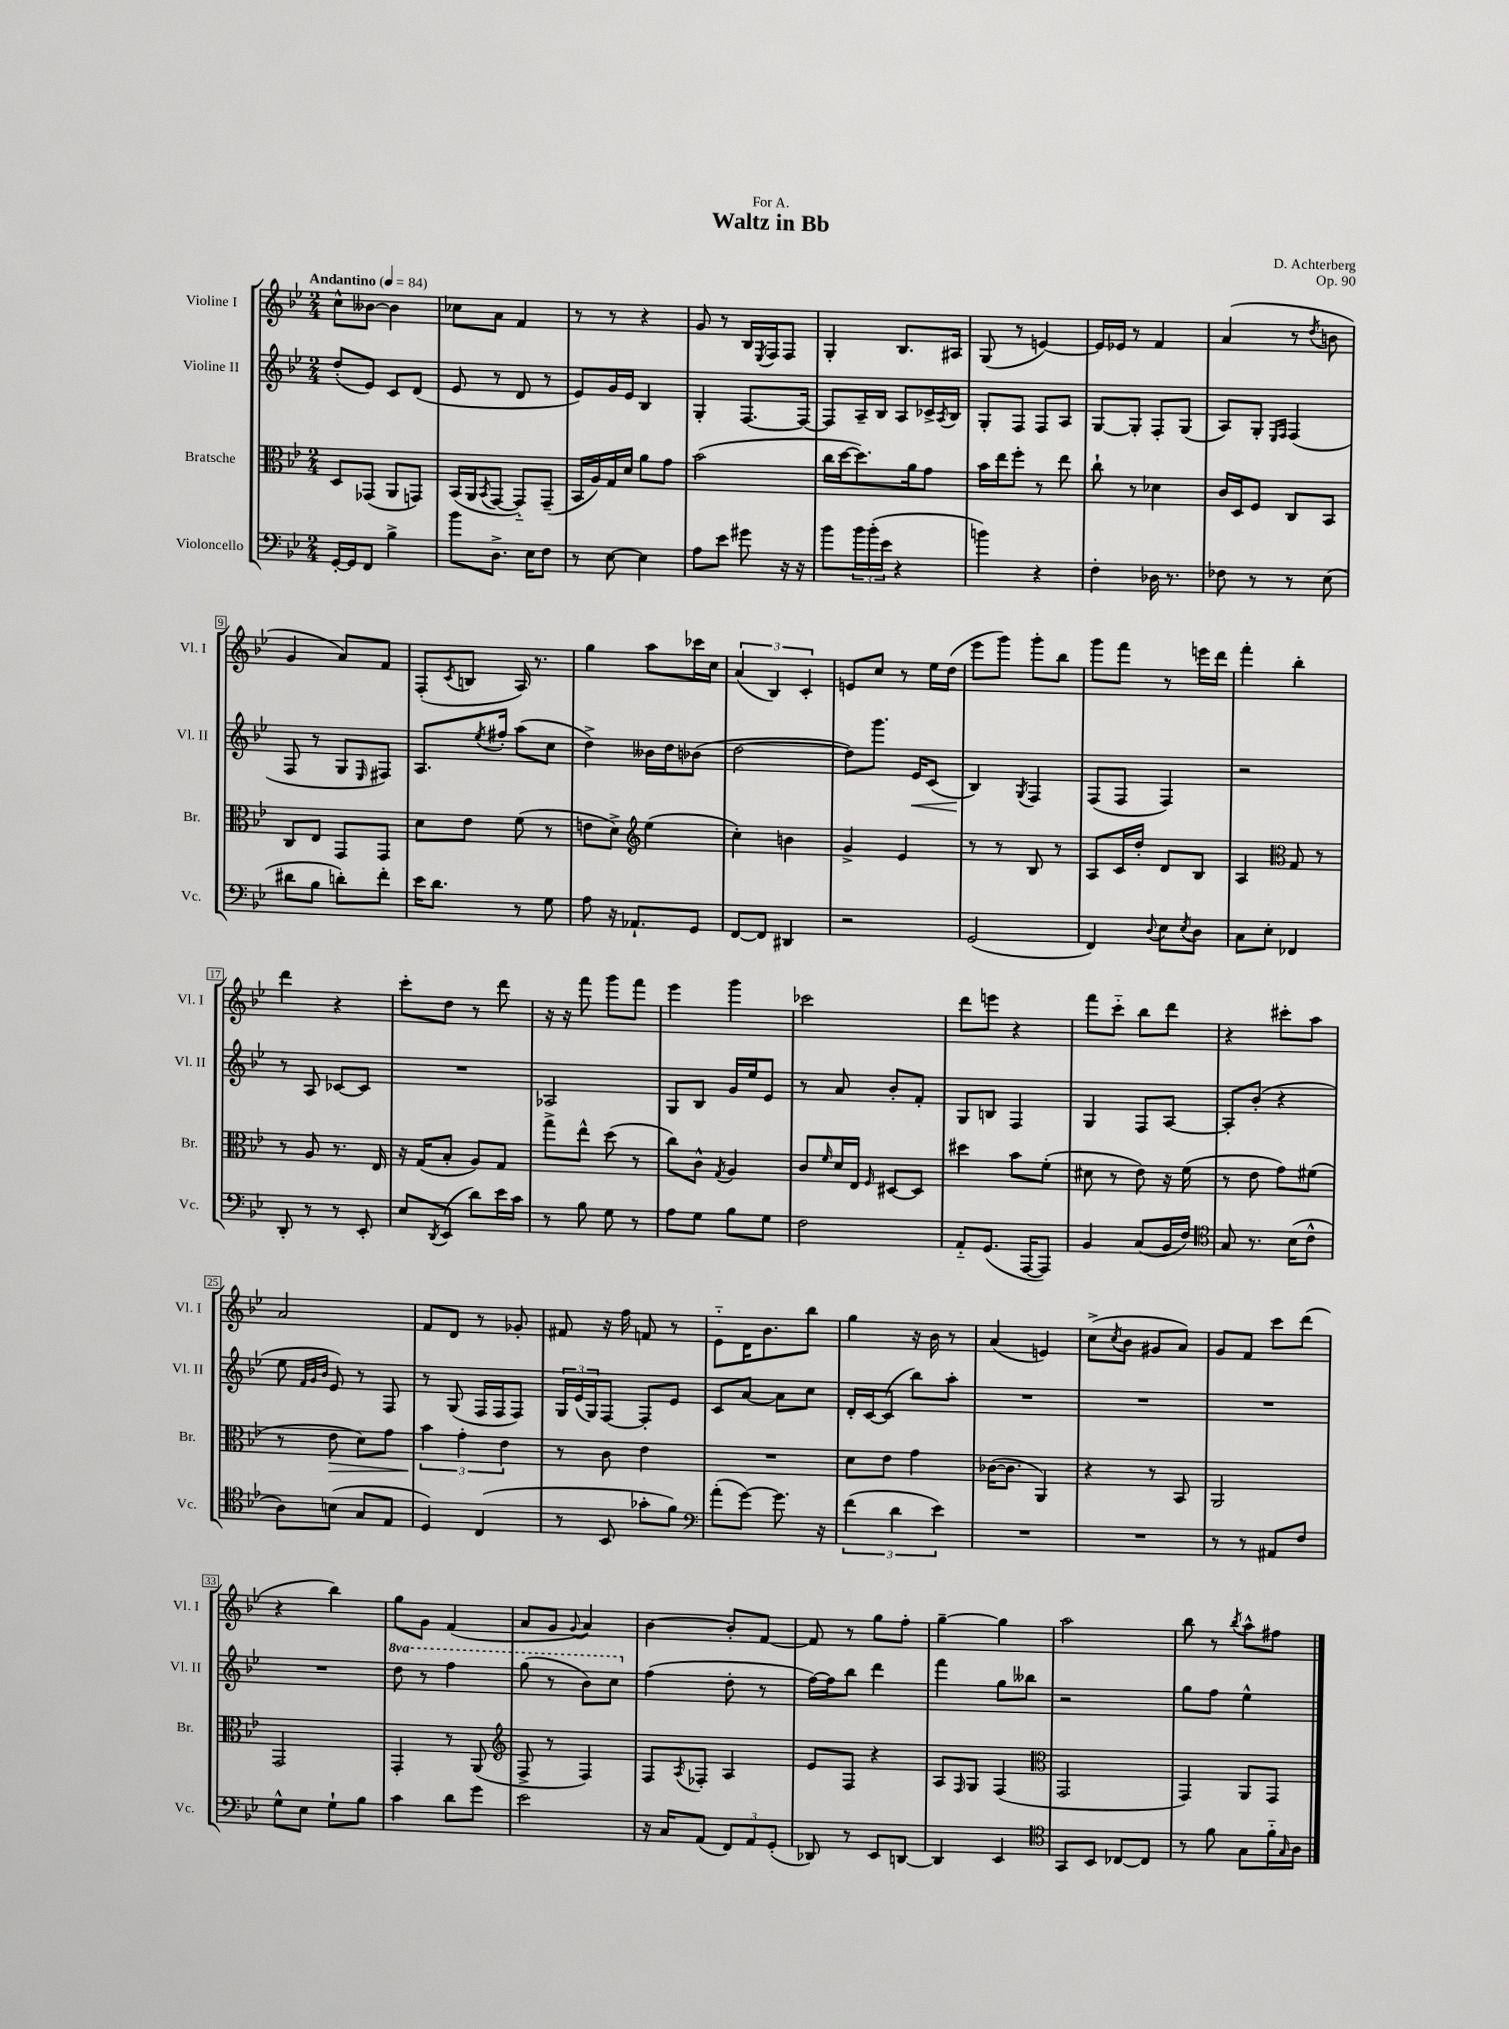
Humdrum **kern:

**kern	**kern	**dynam	**kern	**dynam	**kern
*part4	*part3	*part3	*part2	*part2	*part1
*staff4	*staff3	*staff3	*staff2	*staff2	*staff1
*I"Violoncello	*I"Bratsche	*	*I"Violine II	*	*I"Violine I
*I'Vc.	*I'Br.	*	*I'Vl. II	*	*I'Vl. I
*clefF4	*clefC3	*	*clefG2	*	*clefG2
*k[b-e-]	*k[b-e-]	*	*k[b-e-]	*	*k[b-e-]
*M2/4	*M2/4	*	*M2/4	*	*M2/4
*MM84	*MM84	*	*MM84	*	*MM84
=1	=1	=1	=1	=1	=1
!	!	!	!	!	!LO:TX:a:B:t=Andantino
[16GG'/LL	8D/L	.	(8dd'/L	.	8cc^^\L
16GG/J]	.	.	.	.	.
8FF/J	(8GG-X/J	.	8e-/J)	.	[8b--X\J
4B-^\	8AA/L	.	8c/L	.	4b--\]
.	8GGn/J)	.	(8d/J	.	.
=2	=2	=2	=2	=2	=2
8b-\L	(16BB-/LL	.	8e-/	.	8cc-X\L
.	16AA/J	.	.	.	.
.	8qBB-/	.	.	.	.
8.D^\J	[8GG/J	.	8r	.	8a\J
.	8GG/L])	.	8d/	.	4f/
16E-\KL	.	.	.	.	.
8F\J	(8GG~/J	.	8r	.	.
=3	=3	=3	=3	=3	=3
8r	16BB-/LL	.	8e-/L)	.	8r
.	16A/)	.	.	.	.
[8E-\	16G/	.	16g/L	.	8r
.	16d/JJ	.	16e-/JJ	.	.
4E-\]	8a\L	.	4B-/	.	4r
.	8g\J	.	.	.	.
=4	=4	=4	=4	=4	=4
8A\L	(2b-\	.	4G'/	.	8g/
8e-\J	.	.	.	.	8r
8g#X\	.	.	[8.F/L	.	16B-/LL
.	.	.	.	.	8qE-/
.	.	.	.	.	16F/J
16r	.	.	.	.	8F/J
16r	.	.	16F/Jk_	.	.
=5	=5	=5	=5	=5	=5
8b-\L	16cc\LL	.	8F/L]	.	4G'/
.	[16dd\J	.	.	.	.
24b-\L	8.dd\])	.	16A~/L	.	.
(24b-'\	.	.	.	.	.
.	.	.	16B-/JJ	.	.
24e-\JJ	.	.	.	.	.
4r	.	.	8A/L	.	8.B-/L
.	16a\k	.	.	.	.
.	8g\J	.	16c-X^/L	.	.
.	.	.	8qA/	.	.
.	.	.	16B-/JJ	.	16A#X/Jk
=6	=6	=6	=6	=6	=6
4bn\)	16b-\LL	.	8G'/L	.	(8G/
.	16ee-\J	.	.	.	.
.	8ff'\J	.	8F/J	.	8r
4r	8r	.	8F/L	.	[4en/)
.	8ee-\	.	8A/J	.	.
=7	=7	=7	=7	=7	=7
4F'\	8cc`\	.	[8G/L	.	16e/LL]
.	.	.	.	.	16e-X/JJ
.	8r	.	8G'/J]	.	8r
16D-X\	4d-X\	.	8F'/L	.	4f/
8.r	.	.	.	.	.
.	.	.	(8G/J	.	.
=8	=8	=8	=8	=8	=8
8F-X\	16c/LL	.	8A/L)	.	(4a/
.	16D/J	.	.	.	.
8r	8F/J	.	8G'/J	.	.
.	.	.	16qqE-/LL	.	.
.	.	.	16qqF/JJ	.	.
8r	8C/L	.	(4F/	.	8r
.	.	.	.	.	8qdd/
(8E-\	8BB-/J	.	.	.	8bn\
!!LO:LB:g=z
=9	=9	=9	=9	=9	=9
8d#X\L	8C/L	.	8F/	.	4g/
8B-\J	8E-/J	.	8r	.	.
8dn'\L)	8GG/L	.	8G/L	.	8a/L)
.	.	.	16qqE-/	.	.
8f'\J	8GG/J	.	8F#X/J)	.	8f/J
=10	=10	=10	=10	=10	=10
16e-\KL	8d\L	.	8.A/L	.	(8F'/L
8.d\J	.	.	.	.	.
.	.	.	.	.	8qc/
.	8e-\J	.	.	.	8Bn/J
.	.	.	8qee-/	.	.
.	.	.	16ff#X'/Jk	.	.
8r	(8f\	.	(8aa\L	.	16A/)
.	.	.	.	.	8.r
8G\	8r	.	8cc\J	.	.
=11	=11	=11	=11	=11	=11
8A\	8en\L	.	4dd^\)	.	4gg\
16r	8d^\J)	.	.	.	.
8.AA-X`/L	.	.	.	.	.
*	*clefG2	*	*	*	*
.	(4ee-\	.	16b--X\LL	.	8aa\L
.	.	.	16dd\J	.	.
8GG/J	.	.	(8b-X\J	.	16ccc-X\L
.	.	.	.	.	16cc\JJ
=12	=12	=12	=12	=12	=12
[8FF/L	4cc'\)	.	[2dd\	.	(6a/
8FF/J]	.	.	.	.	.
.	.	.	.	.	6B-/)
4DD#X/	4bn\	.	.	.	.
.	.	.	.	.	6c'/
=13	=13	=13	=13	=13	=13
2r	4g^/	.	8dd\L])	.	8en/L
.	.	.	8.ggg\J	.	8cc/J
.	4e-/	.	.	.	8r
!	!	!	!	!LO:HP:b	!
.	.	.	16e-/KL	<	.
.	.	.	(8c/J	.	16ee-\LL
.	.	.	.	.	(16dd\JJ
=14	=14	=14	=14	=14	=14
(2GG/	8r	.	4B-/)	.	8eee-\L
.	8r	.	.	.	8ggg\J)
.	.	.	8qG/	.	.
.	8B-/	.	4F/	[	8ggg'\L
.	8r	.	.	.	8bb-\J
=15	=15	=15	=15	=15	=15
4FF/)	8A/L	.	(8F/L	.	8ggg\L
.	16c/L	.	8F/J	.	8fff\J
.	16dd'/JJ	.	.	.	.
8qqD/	.	.	.	.	.
8E-\L	8d/L	.	4F/)	.	8r
8qE-/	.	.	.	.	.
8D\J	8B-/J	.	.	.	16eeen\LL
.	.	.	.	.	16ddd\JJ
=16	=16	=16	=16	=16	=16
8C\L	4A/	.	2r	.	4fff'\
8E-'\J	.	.	.	.	.
*	*clefC3	*	*	*	*
4FF-X/	8G/	.	.	.	4bb-'\
.	8r	.	.	.	.
!!LO:LB:g=z
=17	=17	=17	=17	=17	=17
8DD'/	8r	.	8r	.	4ddd\
8r	8A/	.	8A/	.	.
8r	8.r	.	[8c-X/L	.	4r
8EE-'/	.	.	8c-/J]	.	.
.	16E-/	.	.	.	.
=18	=18	=18	=18	=18	=18
8E-/L	16r	.	2r	.	8ccc'\L
.	(16G/KL	.	.	.	.
8qDD/	.	.	.	.	.
(8EE-/J	8B-'/J	.	.	.	8dd\J
8d\L)	8A/L)	.	.	.	8r
16e-\L	8G/J	.	.	.	8ddd\
16c\JJ	.	.	.	.	.
=19	=19	=19	=19	=19	=19
8r	8gg^\L	.	2A-X/	.	16r
.	.	.	.	.	16r
8B-\	8ee-^^\J	.	.	.	8fff\
8G\	(8dd\	.	.	.	8ggg\L
8r	8r	.	.	.	8fff\J
=20	=20	=20	=20	=20	=20
8A\L	8cc\L)	.	8G/L	.	4eee-\
8G\J	8c^^\J	.	8B-/J	.	.
.	8qG/	.	.	.	.
8B-\L	4A/	.	16g/LL	.	4ggg\
.	.	.	16ee-/J	.	.
8G\J	.	.	8e-/J	.	.
=21	=21	=21	=21	=21	=21
2F\	8c/L	.	8r	.	2ccc-X\
.	16qqf/	.	.	.	.
.	16d/L	.	8a/	.	.
.	16E-/JJ	.	.	.	.
.	16qqF/	.	.	.	.
.	[8D#X/L	.	8b-'/L	.	.
.	8D#/J]	.	8f'/J	.	.
=22	=22	=22	=22	=22	=22
8AA/L	4dd#X\	.	8G/L	.	8ddd\L
(8.GG/J	.	.	8Bn/J	.	8eeen\J
.	8b-\L	.	4F/	.	4r
[16AAA/KL	.	.	.	.	.
8AAA/J])	(8f'\J	.	.	.	.
=23	=23	=23	=23	=23	=23
4BB-/	8d#X\	.	4G/	.	8fff\L
.	8r	.	.	.	8ccc\J
(8C/L	8e-\)	.	8F/L	.	8bb-\L
16BB-/L	16r	.	[8A/J	.	8ddd\J
16F/JJ)	(16f\	.	.	.	.
=24	=24	=24	=24	=24	=24
*clefC4	*	*	*	*	*
8G/	8r	.	8A'/L]	.	4r
8.r	8e-\	.	(8b-'/J	.	.
.	8g\L)	.	4r	.	8ccc#X'\L
(16B-\KL	.	.	.	.	.
8c^^\J	(8f#X\J	.	.	.	8aa\J
!!LO:LB:g=z
=25	=25	=25	=25	=25	=25
8A\L)	8r	.	8ee-\	.	2a/
.	.	.	32qqf/LLL	.	.
.	.	.	32qqg/	.	.
.	.	.	32qqb-/JJJ	.	.
!	!	!LO:HP:b	!	!	!
(8Bn\J	8e-\	>	8e-/)	.	.
8G/L	8d\L)	.	8r	.	.
8E-/J	8g\J	.	8F/	.	.
=26	=26	=26	=26	=26	=26
4D/)	6b-\	.	8r	.	8f/L
.	.	.	(8G/	.	8d/J
.	6g'\	]	.	.	.
(4C/	.	.	16F/LL	.	8r
.	.	.	16F/J	.	.
.	6e-\	.	.	.	.
.	.	.	8F/J)	.	8g-X'/
=27	=27	=27	=27	=27	=27
8r	8r	.	24G/LL	.	8f#X/
.	.	.	(24e-/	.	.
.	.	.	24G/J)	.	.
8BB-/	8c\	.	[8F/J	.	16r
.	.	.	.	.	16ff\
8g-X'\L	4e-\	.	8F'/L]	.	8fn/
8f\J)	.	.	8e-/J	.	8r
=28	=28	=28	=28	=28	=28
*clefF4	*	*	*	*	*
(8a'\L	2r	.	8c/L	.	8e-\L
[8g\J)	.	.	[8a/J	.	16d\K
.	.	.	.	.	8.b-\
8.g\]	.	.	8a\L]	.	.
.	.	.	8cc\J	.	8bb-\J
16r	.	.	.	.	.
=29	=29	=29	=29	=29	=29
(6f\	8d\L	.	16d'/LL	.	4gg\
.	.	.	[16c/J	.	.
.	8e-\J	.	(8c/J]	.	.
6d\	.	.	.	.	.
.	4g\	.	8bb-\L)	.	16r
.	.	.	.	.	16b-\
6e-\)	.	.	.	.	.
.	.	.	8aa'\J	.	8r
=30	=30	=30	=30	=30	=30
2r	([16c-X\KL	.	2r	.	(4a/
.	8.c-\J]	.	.	.	.
.	4AA/)	.	.	.	4en/)
=31	=31	=31	=31	=31	=31
2r	4r	.	2r	.	(8cc^\L
.	.	.	.	.	8qcc/
.	.	.	.	.	8b-\J
.	8r	.	.	.	8g#X/L
.	8BB-/	.	.	.	8a/J)
=32	=32	=32	=32	=32	=32
8r	2AA/	.	2r	.	8g/L
8r	.	.	.	.	8f/J
8AA#X/L	.	.	.	.	8ccc\L
8F/J	.	.	.	.	(8ddd\J
!!LO:LB:g=z
=33	=33	=33	=33	=33	=33
8G^^\L	2GG/	.	2r	.	4r
8E-\J	.	.	.	.	.
8G`\L	.	.	.	.	4bb-\)
8B-\J	.	.	.	.	.
=34	=34	=34	=34	=34	=34
*	*	*	*8va	*	*
4c\	4GG'/	.	8ddd\	.	8gg\L
.	.	.	8r	.	8g\J
8d\L	8r	.	4fff\	.	(4f/
8g\J	(8AA/	.	.	.	.
=35	=35	=35	=35	=35	=35
*	*clefG2	*	*	*	*
2e-\	8F^/	.	(8ggg\	.	8a/L
.	8r	.	8r	.	8g/J
.	.	.	.	.	8qqg/
.	4F/)	.	8bb-\L)	.	4a/)
.	.	.	8ccc\J	.	.
=36	=36	=36	=36	=36	=36
*	*	*	*X8va	*	*
16r	8F/L	.	(4ff\	.	[4b-\
16C/KL	.	.	.	.	.
.	8qA/	.	.	.	.
(8AA/J	8F-X'/J	.	.	.	.
12FF/L)	4A/	.	8dd'\	.	8b-'/L]
12AA/	.	.	.	.	.
.	.	.	8r	.	[8f/J
(12GG'/J	.	.	.	.	.
=37	=37	=37	=37	=37	=37
8DD-X/)	8e-/L	.	[16ff\LL)	.	8f/]
.	.	.	16ff\J]	.	.
8r	8F/J	.	8bb-\J	.	8r
8EE-/L	4r	.	4ddd\	.	8gg\L
[8DDn/J	.	.	.	.	8ff'\J
=38	=38	=38	=38	=38	=38
4DD/]	8A/L	.	4fff\	.	[4gg~\
.	16qqF/	.	.	.	.
.	8G/J	.	.	.	.
4EE-/	(4F/	.	8gg\L	.	4gg\]
.	.	.	8bb--X\J	.	.
=39	=39	=39	=39	=39	=39
*clefC4	*clefC3	*	*	*	*
8GG/L	2GG/	.	2r	.	2aa\
8BB-/J	.	.	.	.	.
[8C-X/L	.	.	.	.	.
8C-/J]	.	.	.	.	.
=40	=40	=40	=40	=40	=40
8r	4GG/)	.	8gg\L	.	8bb-\
8f\	.	.	8ff\J	.	8r
.	.	.	.	.	8qbb-/
8G\L	8AA/L	.	4ee-^^\	.	8aa^^\L
16f\L	8GG/J	.	.	.	8ff#X\J
16qqG/	.	.	.	.	.
16A\JJ	.	.	.	.	.
==	==	==	==	==	==
*-	*-	*-	*-	*-	*-
